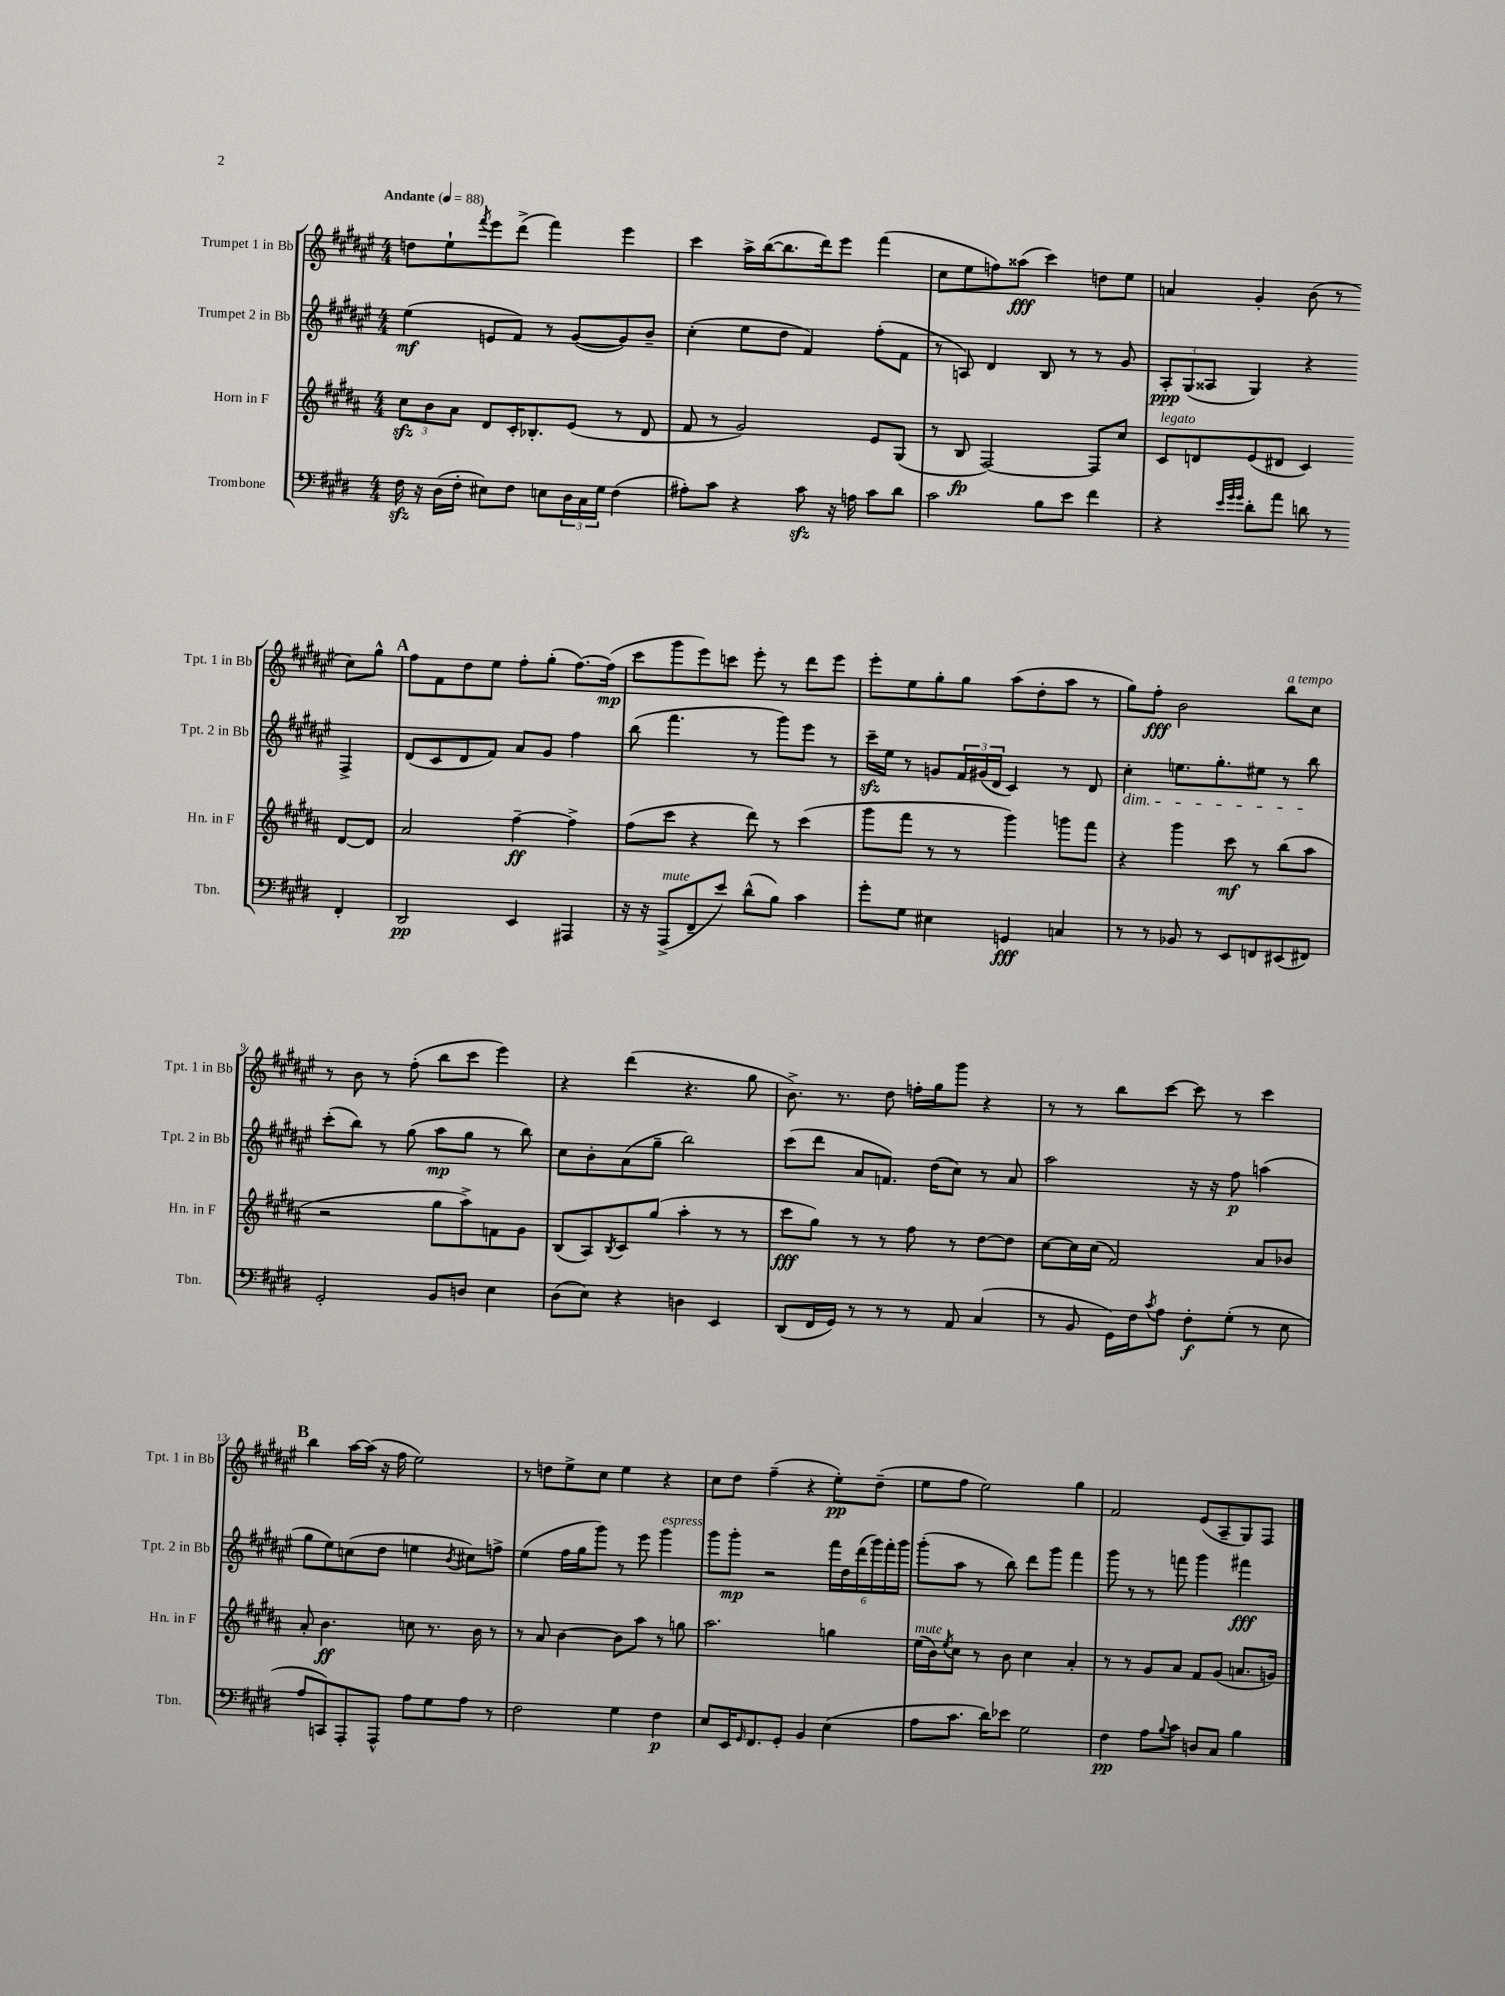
<<
\new StaffGroup <<
\new Staff = "s0" \with { instrumentName = "Trumpet 1 in Bb" shortInstrumentName = "Tpt. 1 in Bb" } {
    \clef treble \key fis \major \numericTimeSignature \time 4/4 \tempo "Andante" 4 = 88
    d''8 eis''8-! \acciaccatura { fis'''8 } eis'''8 dis'''8->( fis'''4) eis'''4 |
    cis'''4 ais''16-> b''16~( b''8. dis'''16) eis'''8 fis'''4( |
    cis''8 eis''8 f''8) aisis''8\fff( cis'''4) d''8 eis''8 |
    a'4 gis'4-. b'8( r8 cis''8) gis''8-^ |
    \mark \markup { \bold "A" } fis''8 fis'8 dis''8 eis''8 fis''8-. gis''8-.( fis''8.~) fis''16\mp( |
    cis'''8 gis'''8 eis'''8) c'''8 eis'''8-. r8 dis'''8 eis'''8 |
    eis'''8-. eis''8 gis''8-. gis''8 ais''8( dis''8-. ais''8 r8 |
    gis''8) fis''8-.\fff b'2 b''8^\markup { \italic "a tempo" } cis''8 |
    r8 b'8 r8 fis''8-.( b''8 cis'''8 eis'''4) |
    r4 dis'''4( r4. gis''8 |
    b'8.->) r8. dis''8 f''16-. gis''16 gis'''8 r4 |
    r8 r8 b''8 cis'''8~ cis'''8 r8 cis'''4 |
    \mark \markup { \bold "B" } b''4 ais''16~ ais''16( r16 fis''16 eis''2) |
    r8 d''8 eis''8-> cis''8 eis''4 r4 |
    cis''8 dis''8 fis''4--( r4 eis''8-.\pp) dis''8--( |
    eis''8 fis''8 eis''2) gis''4 |
    fis'2 eis'8( ais8-- gis8) fis8 \bar "|." |
}
\new Staff = "s1" \with { instrumentName = "Trumpet 2 in Bb" shortInstrumentName = "Tpt. 2 in Bb" } {
    \clef treble \key fis \major \numericTimeSignature \time 4/4
    eis''4\mf( e'8 fis'8) r8 gis'8~( gis'8) b'8-- |
    cis''4-.( eis''8 dis''8 fis'4) fis''8-.( fis'8 |
    r8 a8) dis'4 b8 r8 r8 gis'8 |
    \tuplet 3/2 { ais8-.\ppp gis8( aisis8 } gis4) r4 fis4-> |
    \mark \markup { \bold "A" } dis'8( cis'8 dis'8 fis'8) ais'8 gis'8 fis''4 |
    b''8( fis'''4. r8 gis'''8) eis'''8 r8 |
    cis'''16--\sfz eis''16 r8 g'8 \tuplet 3/2 { fis'16 gis'16( dis'16 } cis'4) r8 dis'8 |
    cis''4-.\dim e''8. gis''8.-. eis''8 r8 b''8\! |
    cis'''8-.( b''8) r8 gis''8( ais''8\mp gis''8 r8 b''8) |
    cis''8 b'8-. ais'8( gis''8-- b''2) |
    cis'''8( dis'''8 ais'8 f'8.) dis''16( cis''8) r8 ais'8 |
    ais''2 r16 r16 fis''8\p a''4( |
    \mark \markup { \bold "B" } gis''8 eis''8) c''8( dis''8 e''4 \acciaccatura { b'8 } cis''8) f''8-> |
    eis''4( fis''16 gis''16 gis'''8) r8 eis'''8 gis'''4^\markup { \italic "espress." } |
    gis'''8 gis'''8-.\mp r2 \tuplet 6/4 { fis'''16 dis''16 dis'''16( gis'''16) fis'''16-. gis'''16 } |
    gis'''8-.( ais''8 r8 b''8) dis'''8 gis'''8 fis'''4 |
    gis'''8 r8 r8 f'''8 gis'''4 fis'''4\fff \bar "|." |
}
\new Staff = "s2" \with { instrumentName = "Horn in F" shortInstrumentName = "Hn. in F" } {
    \clef treble \key b \major \numericTimeSignature \time 4/4
    \tuplet 3/2 { cis''8\sfz b'8 ais'8 } dis'8 cis'16-. bes8.-. e'8( r8 dis'8 |
    fis'8 r8 gis'2) e'8 gis8( |
    r8 b8\fp fis2~) fis8 cis''8 |
    cis'8^\markup { \italic "legato" } d'8 e'8( dis'8 cis'4) dis'8~ dis'8 |
    \mark \markup { \bold "A" } ais'2 fis''4~--\ff fis''4-> |
    fis''8( cis'''8 r4 dis'''8) r8 cis'''4( |
    gis'''8 fis'''8 r8 r8 gis'''4) g'''8 fis'''8 |
    r4 gis'''4 cis'''8\mf r8 b''8( ais''8 |
    r2 gis''8 ais''8->) f'8 gis'8 |
    b8( ais8) \acciaccatura { b8 } cis'8 gis''8( ais''4-. r8 r8 |
    cis'''8\fff gis''8) r8 r8 fis''8 r8 dis''8~ dis''8 |
    cis''8~ cis''16 cis''16( fis'2) ais'8 bes'8 |
    \mark \markup { \bold "B" } ais'8-. b'4.\ff c''8 r8. b'16 r8 |
    r8 ais'8 b'4~ b'8 ais''8 r8 g''8 |
    ais''2. g''4 |
    e''16^\markup { \italic "mute" }( b'16) \acciaccatura { e''8 } cis''8 r8 b'8 cis''4 ais'4-. |
    r8 r8 gis'8 ais'8 fis'8 gis'8( a'8. g'16) \bar "|." |
}
\new Staff = "s3" \with { instrumentName = "Trombone" shortInstrumentName = "Tbn." } {
    \clef bass \key e \major \numericTimeSignature \time 4/4
    fis16\sfz r16 dis16( fis16-. eis8) fis8 e8 \tuplet 3/2 { dis16 cis16 gis16 } fis4( |
    ais8-.) cis'8 r4 cis'8\sfz r16 a16 cis'8 dis'8 |
    cis'2 b8 e'8 fis'4 |
    r4 \grace { e'32 gis'32 gis'32 } dis'8-. a'8 d'8 r8 fis,4-. |
    \mark \markup { \bold "A" } dis,2\pp e,4 ais,,4 |
    r16 r16 a,,8->^\markup { \italic "mute" }( fis,8-- e'8) dis'8-^( b8) cis'4 |
    gis'8-. gis8 eis4 g,4\fff c4 |
    r8 r8 bes,8 r8 e,8 f,8 eis,8( fis,8) |
    gis,2-. b,8 d8 e4 |
    dis8( e8) r4 d4 e,4 |
    dis,8( fis,16 gis,16) r8 r8 r8 a,8 cis4( |
    r8 b,8 gis,16) fis16 \acciaccatura { cis'8 } a8 fis8-.\f gis8-.( r8 e8 |
    \mark \markup { \bold "B" } a8 c,8) a,,8-. a,,8-^ a8 gis8 a8 r8 |
    fis2 gis4 fis4\p |
    e8 e,16 \grace { gis,16 } fis,8. gis,8-. b,4 e4( |
    a8 cis'8. dis'16) ees'8 gis2 |
    fis4\pp a8 \appoggiatura { b8 } cis'8 d8 cis8 b4 \bar "|." |
}
>>
>>
